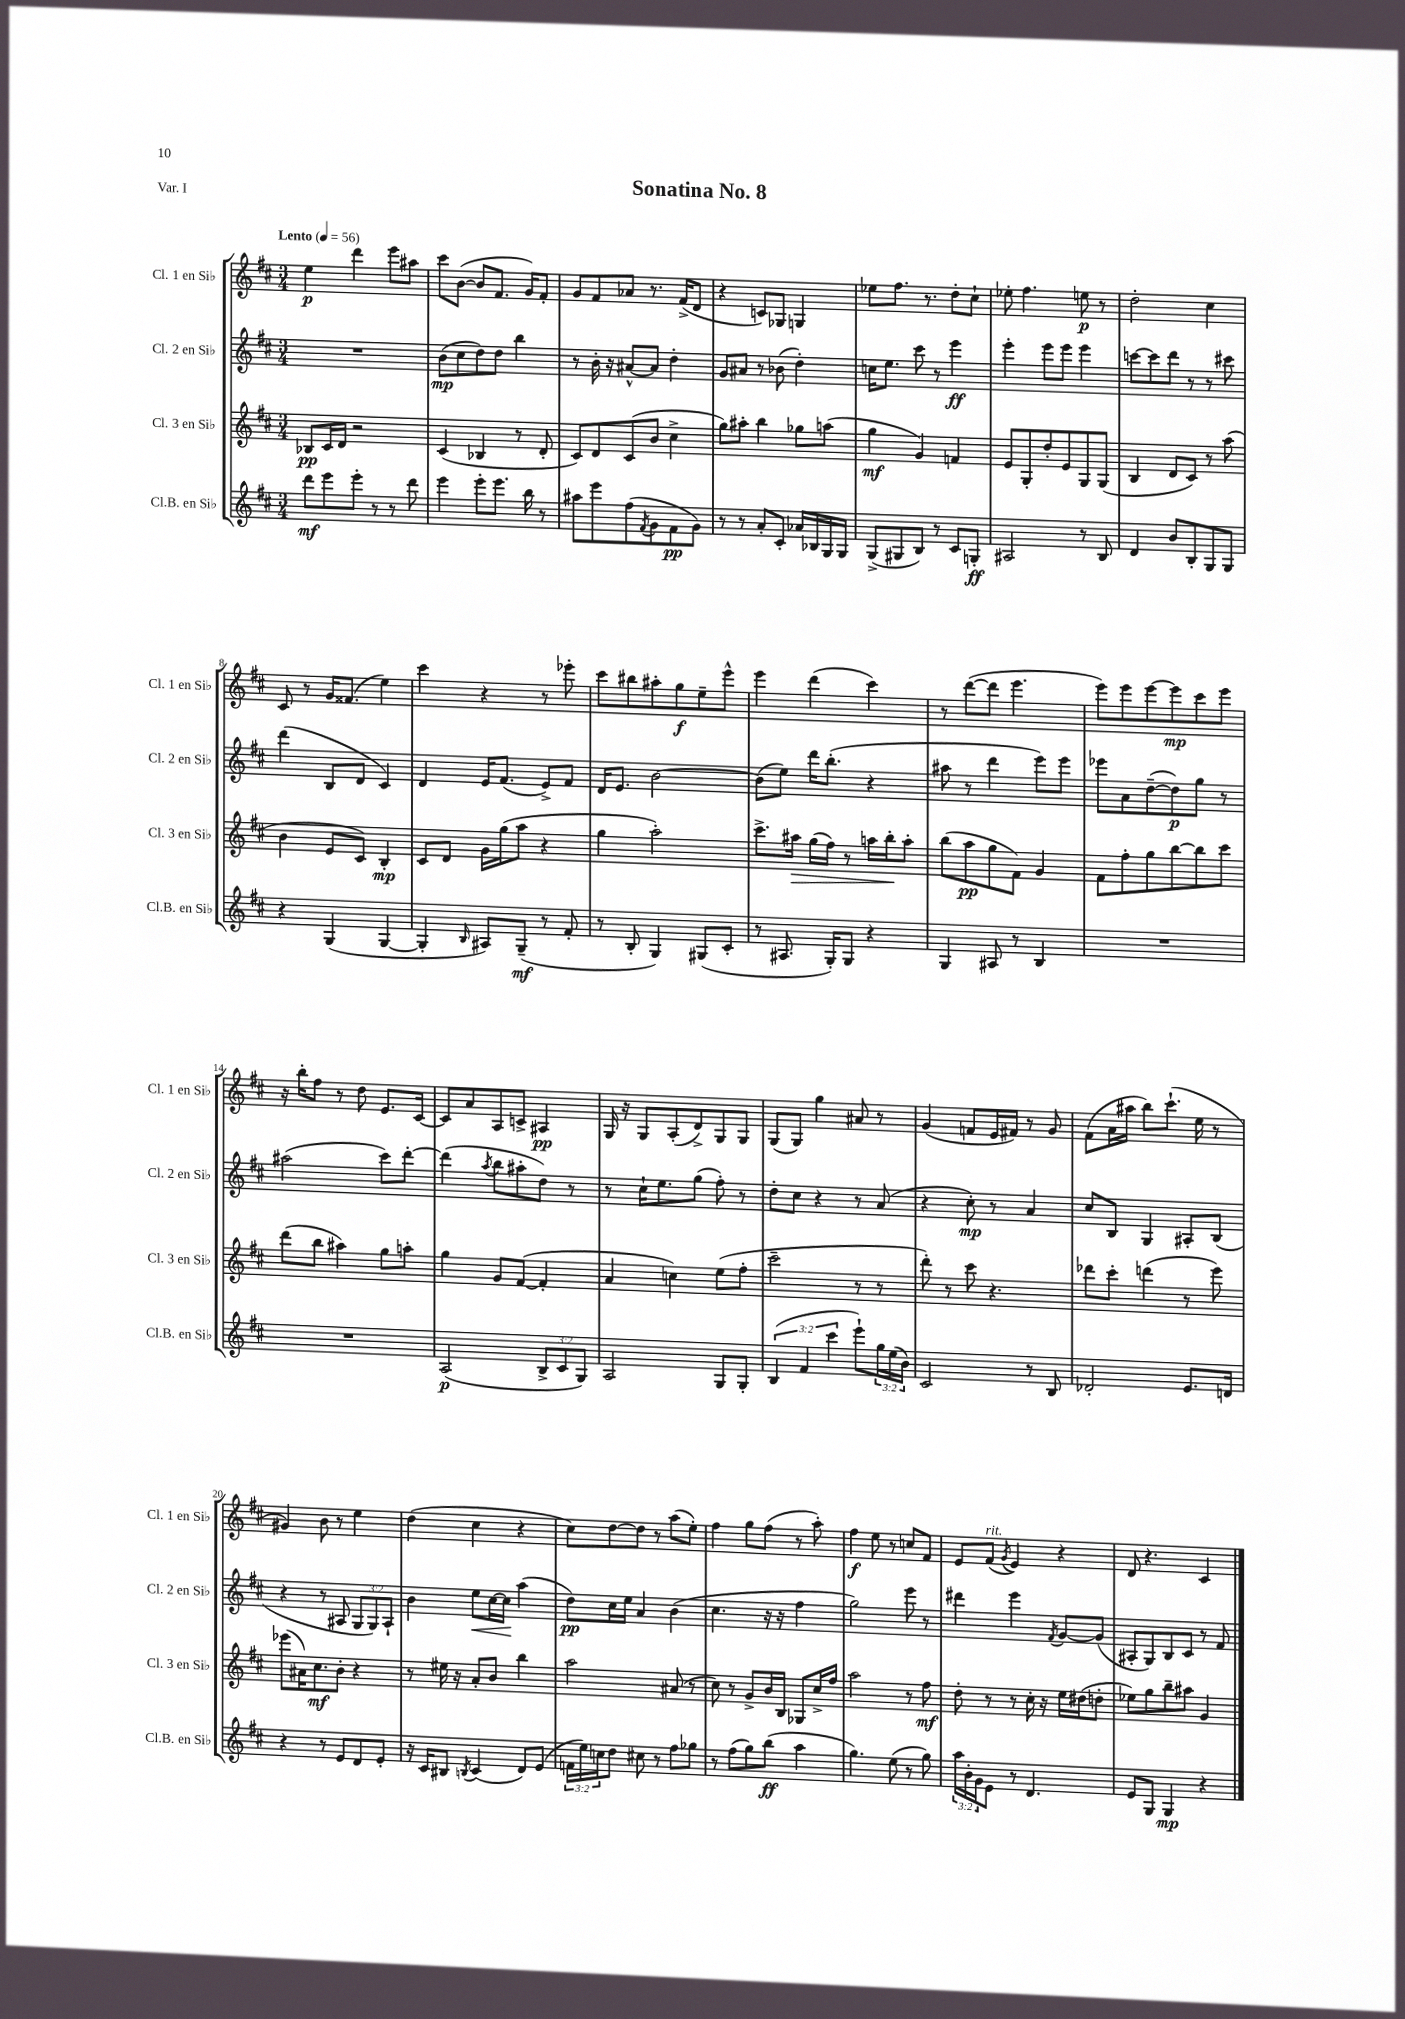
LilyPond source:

\header { title = "Sonatina No. 8" piece = "Var. I" }
<<
\new StaffGroup <<
\new Staff = "s0" \with { instrumentName = "Cl. 1 en Sib" shortInstrumentName = "Cl. 1 en Sib" } {
    \clef treble \key d \major \numericTimeSignature \time 3/4 \tempo "Lento" 4 = 56
    e''4\p d'''4 e'''8 ais''8 |
    cis'''8 b'8~( b'8 fis'8. g'16) fis'8-. |
    g'8 fis'8 aes'8 r8. fis'16->( d'8 |
    r4 c'8) ges8 g4 |
    ees''8 fis''8. r8. d''8-. cis''8-! |
    ees''8-. fis''4. e''8\p r8 |
    d''2-. cis''4 |
    cis'8 r8 g'16 fisis'8.( e''4) |
    cis'''4 r4 r8 ees'''8-. |
    cis'''8 bis''8 ais''8-. g''8\f e''8-- e'''8-^ |
    e'''4 d'''4( cis'''4) |
    r8 d'''8~( d'''8 e'''4. |
    e'''8) e'''8 e'''8~ e'''8\mp cis'''8 e'''8 |
    r16 b''16-. fis''8 r8 d''8 e'8. cis'16~ |
    cis'8 a'8 a8 c'8-> ais4\pp |
    g16 r16 g8 a8-.( d'8->) g8 g8 |
    g8( g8) g''4 ais'8 r8 |
    g'4( f'8 e'16 fis'16) r8 g'8 |
    fis'8( a'16 ais''16 b''8) cis'''8.-!( e''16 r8 |
    gis'4) b'8 r8 e''4 |
    d''4( cis''4 r4 |
    cis''8) d''8~ d''8 r8 a''8( e''8-.) |
    fis''4 g''8 fis''8( r8 a''8-.) |
    fis''4\f e''8 r8 c''8 fis'8 |
    e'8 fis'8^\markup { \italic "rit." }( \acciaccatura { g'8 } e'4) r4 |
    d'8 r4. cis'4 \bar "|." |
}
\new Staff = "s1" \with { instrumentName = "Cl. 2 en Sib" shortInstrumentName = "Cl. 2 en Sib" } {
    \clef treble \key d \major \numericTimeSignature \time 3/4 \override Staff.TupletNumber.text = #tuplet-number::calc-fraction-text
    R2. |
    b'8\mp( cis''8 d''8) d''8 b''4 |
    r8 b'16-. r16 ais'8~-^ ais'8 d''4-. |
    g'8 ais'8 r8 bes'8( d''4-.) |
    c''16 e''8. cis'''8 r8 e'''4\ff |
    e'''4-. e'''8 e'''8 e'''4 |
    c'''8~ c'''8 d'''8 r8 r8 cis'''8 |
    d'''4( b8 d'8 cis'4) |
    d'4 e'16 fis'8.( e'8->) fis'8 |
    d'16 e'8. b'2~ |
    b'8( e''8) d'''16 b''8.-.( r4 |
    ais''8 r8 d'''4 e'''8) e'''8 |
    ees'''8 a'8 d''8~--( d''8\p) g''8 r8 |
    ais''2( cis'''8) d'''8~-. |
    d'''4( \acciaccatura { a''8 } b''8 ais''8-. d''8) r8 |
    r8 cis''16-! e''8. g''8( fis''8-.) r8 |
    d''8-. cis''8 r4 r8 a'8( |
    r4 cis''8-.\mp) r8 a'4 |
    cis''8 b8 g4 ais8-. b8( |
    r4 r8 ais8 \tuplet 3/2 { g8 g8) ais8-! } |
    b'4 e''8\< cis''16~ cis''16\! a''4( |
    d''8\pp) cis''16 e''16 a'4 b'4( |
    cis''4. r16 r16 fis''4 |
    g''2) e'''8 r8 |
    dis'''4 e'''4 \acciaccatura { fis'8 } g'8~ g'8( |
    ais8-. g8) b8 cis'8 r8 fis'8 \bar "|." |
}
\new Staff = "s2" \with { instrumentName = "Cl. 3 en Sib" shortInstrumentName = "Cl. 3 en Sib" } {
    \clef treble \key d \major \numericTimeSignature \time 3/4
    bes8\pp cis'16 d'16 r2 |
    cis'4( bes4 r8 d'8-. |
    cis'8) d'8 cis'8( b'8 cis''4-> |
    g''8) ais''8-. b''4 ges''8 a''8( |
    g''4\mf g'4) f'4 |
    e'8 g8-. d''8-. e'8 g8 g8( |
    b4 d'8 cis'8) r8 a''8( |
    b'4 e'8 cis'8) b4-.\mp |
    cis'8 d'8 g'16 g''16( a''8 r4 |
    g''4 a''2-.) |
    cis'''8.-> ais''16\> g''16( fis''16) r8 a''16 b''16-.\! a''8-. |
    b''8( a''8\pp g''8 fis'8) g'4 |
    fis'8 fis''8-. g''8 b''8~ b''8 cis'''8 |
    d'''8( b''8 ais''4) g''8 a''8-. |
    g''4 g'8 fis'8~( fis'4-. |
    a'4 c''4) e''8( fis''8-. |
    cis'''2-- r8 r8 |
    d'''8-.) r8 cis'''8 r4. |
    des'''8 cis'''8-. d'''4( r8 e'''8) |
    ees'''8( ais'16) cis''8.\mf b'8-. r4 |
    r8 eis''16 r16 a'8-. b'8 b''4 |
    a''2 ais'8( r8 |
    cis''8) r8 g'8-> b'16 b16 ges8 cis''16-> fis''16 |
    a''2 r8 fis''8\mf |
    d''8-. r8 r8 cis''16-. r16 e''16 dis''16( d''8-. |
    ees''8) g''8 b''8-- ais''8 g'4 \bar "|." |
}
\new Staff = "s3" \with { instrumentName = "Cl.B. en Sib" shortInstrumentName = "Cl.B. en Sib" } {
    \clef treble \key d \major \numericTimeSignature \time 3/4 \override Staff.TupletNumber.text = #tuplet-number::calc-fraction-text
    d'''8\mf e'''8 e'''8-. r8 r8 d'''8 |
    e'''4 e'''8-. e'''8. b''16 r8 |
    ais''8 e'''8 fis''8( \acciaccatura { fis'8 } g'8 fis'8\pp g'8) |
    r8 r8 a'8-. cis'8-. aes'16 bes16 g16 g16 |
    g8->( gis8 b8) r8 cis'8 g8-.\ff |
    ais2 r8 b8 |
    d'4 b'8 b8-. g8 g8 |
    r4 g4( g4~ |
    g4-. \grace { b16 } ais8) g8--\mf( r8 fis'8-. |
    r8 b8-. g4) gis8( cis'8-. |
    r8 ais8. g16-.) g8 r4 |
    g4 ais8 r8 b4 |
    R2. |
    R2. |
    a2\p( \tuplet 3/2 { b8-> cis'8 g8) } |
    a2 g8 g8-. |
    \tuplet 3/2 { b4( fis'4 cis'''4 } e'''8-!) \tuplet 3/2 { g''16 e''16( b'16) } |
    cis'2 r8 b8 |
    des'2-. e'8. d'16 |
    r4 r8 e'8 d'8 e'8-. |
    r16 cis'16 bis8 \acciaccatura { b8 } cis'4( d'8) e'8( |
    \tuplet 3/2 { f'16 e''16) c''16 } d''8 cis''8 r8 fis''8 ges''8 |
    r8 fis''8( g''8) b''8\ff( a''4 |
    g''4.) e''8( r8 g''8) |
    \tuplet 3/2 { a''16 b'16-. g'16 } e'8 r8 d'4. |
    e'8 g8 g4\mp r4 \bar "|." |
}
>>
>>
